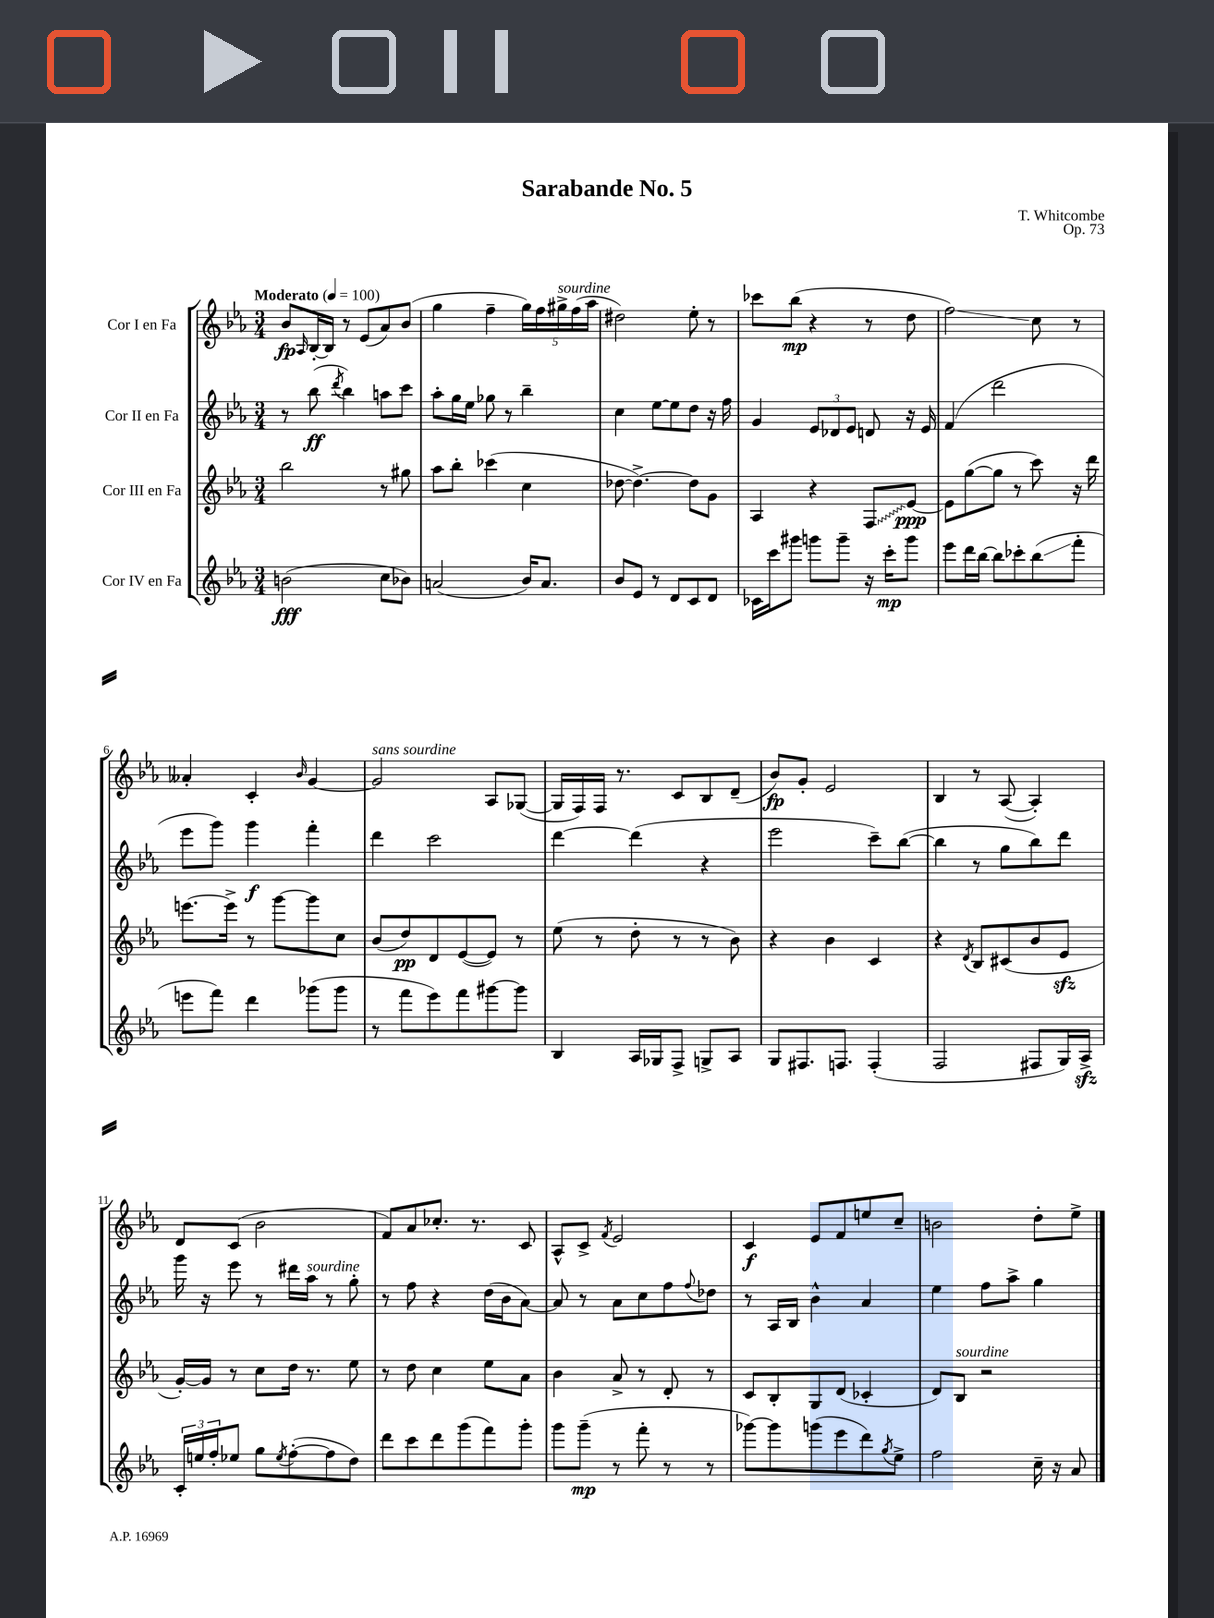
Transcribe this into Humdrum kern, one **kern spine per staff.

**kern	**kern	**kern	**kern
*staff4	*staff3	*staff2	*staff1
*clefG2	*clefG2	*clefG2	*clefG2
*k[b-e-a-]	*k[b-e-a-]	*k[b-e-a-]	*k[b-e-a-]
*M3/4	*M3/4	*M3/4	*M3/4
*MM100	*MM100	*MM100	*MM100
(2b	2bb-	8r	8b-
.	.	.	16qqA-
.	.	(8bb-	[16B-'
.	.	.	16B-]
.	.	8qddd	.
.	.	4bb-)	8r
.	.	.	(8e-
8cc	8r	8aa	8a-)
8b-)	8gg#	8ccc	(8b-
=	=	=	=
(2a	8aa-	8aa-'	4gg
.	8bb-'	16gg	.
.	.	16ee-	.
.	(4ccc-	8gg-	4ff~
.	.	8r	.
16b-)	4cc	4bb-~	20gg)
.	.	.	20ff
8.a	.	.	.
.	.	.	20gg#^
.	.	.	(20ff
.	.	.	20aa-
=	=	=	=
8b-	[8dd-	4cc	2dd#)
8e-	4.dd-^_)	.	.
8r	.	[8ee-	.
8d	.	8ee-]	.
8c	8dd-]	8dd	8ee-'
8d	8g	16r	8r
.	.	16ff	.
=	=	=	=
16c-	4A-	4g	8ccc-
16ccc	.	.	.
8ggg#	.	.	(8bb-
8ggg	4r	12e-	4r
.	.	12d-	.
8ggg~	.	.	.
.	.	12e-	.
16r	8F	8d	8r
16ccc'	.	.	.
8ggg	[8e-	16r	8dd
.	.	16e-	.
=	=	=	=
8eee-	8e-]	(4f	2ff)
16ddd	([8gg	.	.
[16bb-	.	.	.
8bb-]	8gg]	2ddd	.
8ccc-'	8r	.	.
(8bb-	8ccc)	.	8cc
8fff'	16r	.	8r
.	16ddd	.	.
=	=	=	=
8eee	[8.eee	8eee-	4a--'
8fff)	.	8ggg)	.
.	16eee^]	.	.
4ddd	8r	4ggg	4c'
.	[8ggg	.	.
.	.	.	16qqb-
(8ggg-	8ggg]	4fff'	[4g
8ggg-	8cc	.	.
=	=	=	=
8r	(8b-	4ddd	2g]
8fff	8dd)	.	.
8eee-)	8d	2ccc	.
8fff	([8e-	.	.
[8ggg#	8e-])	.	8A-
8ggg#]	8r	.	([8G-
=	=	=	=
4B-	(8ee-	[4ddd	16G-]
.	.	.	16F)
.	8r	.	16F
.	.	.	8.r
16A-	8dd'	(4ddd]	.
16G-	.	.	.
8F^	8r	.	8c
8G^	8r	4r	8B-
8A-	8b-)	.	(8d~
=	=	=	=
8G	4r	2eee-	8b-)
8.F#	.	.	8g'
.	4b-	.	2e-
8.F	.	.	.
(4F'	4c	8ccc~)	.
.	.	([8bb-	.
=	=	=	=
2F	4r	4bb-]	4B-
.	8qd	.	.
.	8B-	8r	8r
.	(8c#	8gg	([8A-
8F#	8b-	8bb-)	4A-'])
16G)	8e-	8ddd	.
16A-^	.	.	.
=	=	=	=
24c'	[16g')	16ggg	8d
24ee	.	.	.
.	16g]	16r	.
24ff'	.	.	.
8ee-	8r	8eee-	(8c
8gg	8cc	8r	2b-
8qee-	.	.	.
([8ff'	16dd	16ddd#	.
.	8.r	16aa-	.
8ff]	.	8r	.
8dd)	8ee-	8gg'	.
=	=	=	=
8ddd	8r	8r	8f)
8ccc	8dd	8ff	8a-
8ddd	4cc	4r	8.cc-'
(8ggg	.	.	.
.	.	.	8.r
8fff)	8ee-	(16dd	.
.	.	16b-	.
8ggg'	8a-	[8a-)	8c
=	=	=	=
8ggg	4b-	8a-]	8A-^^
(8ggg~	.	8r	8c^
.	.	.	8qf
8r	8a-^	8a-	2e-
8fff'	8r	8cc	.
8r	8d'	8ff	.
.	.	8qqff	.
8r	8r	8dd-	.
=	=	=	=
[8ggg-)	8c	8r	4c
8ggg-]	8B-'	16A-	.
.	.	16B-	.
(8ggg	8G	4b-^^	8e-
8eee-	(8d	.	8f
8ddd)	4c-'	4a-	8ee
8qgg	.	.	.
8ee-^	.	.	8cc~
=	=	=	=
2ff	8d)	4ee-	2b
.	8B-	.	.
.	2r	8ff	.
.	.	8aa-^	.
16cc~	.	4gg	8dd'
16r	.	.	.
8a-	.	.	8ee-^
==	==	==	==
*-	*-	*-	*-
